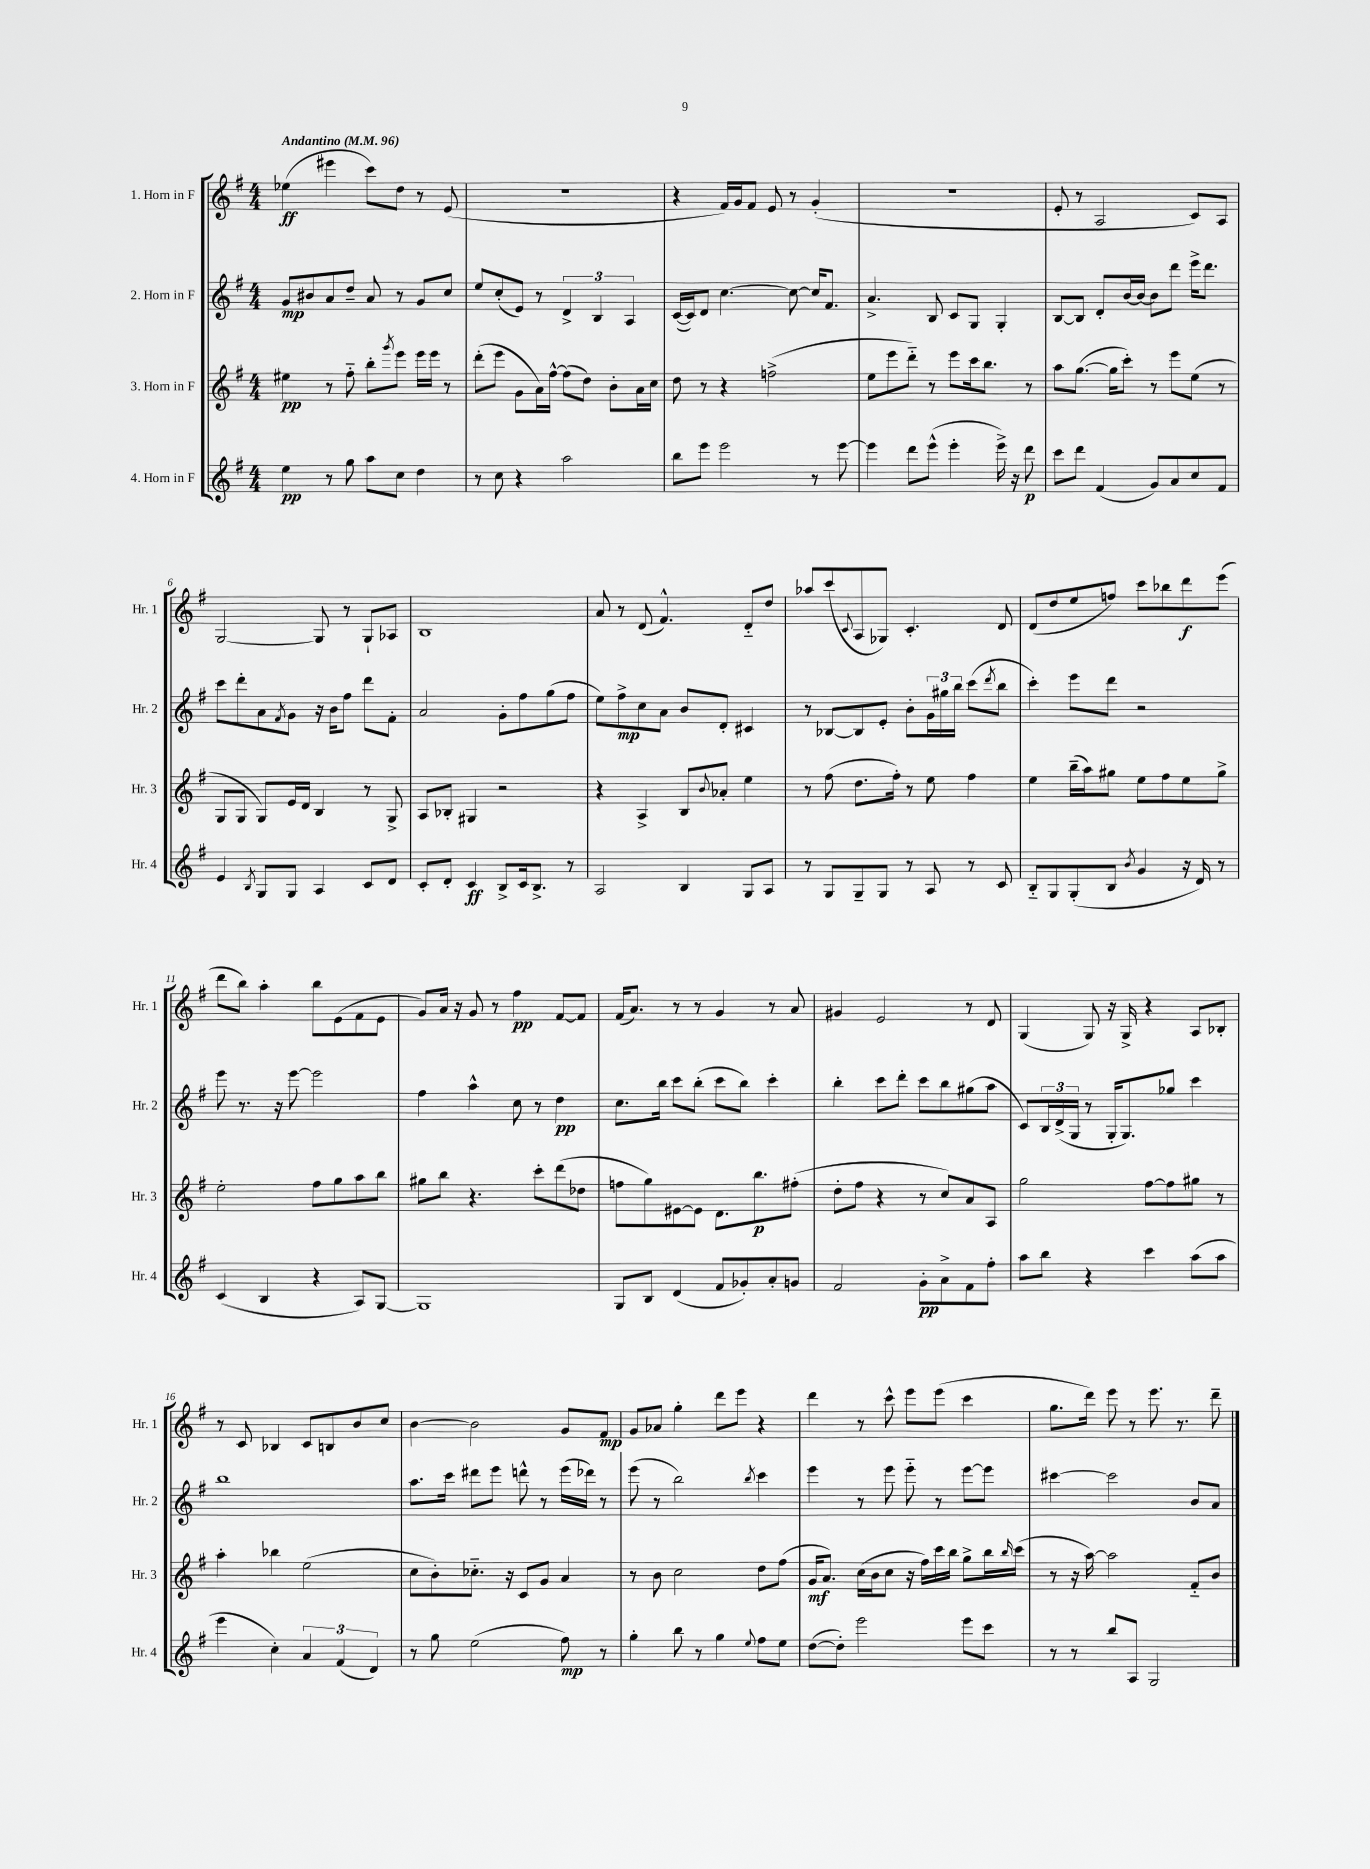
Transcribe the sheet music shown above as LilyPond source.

<<
\new StaffGroup <<
\new Staff = "s0" \with { instrumentName = "1. Horn in F" shortInstrumentName = "Hr. 1" } {
    \clef treble \key g \major \numericTimeSignature \time 4/4 \tempo "Andantino" 4 = 96
    ees''4\ff( eis'''4 c'''8) d''8 r8 e'8( |
    R1 |
    r4 fis'16) g'16 fis'8 e'8 r8 g'4-.( |
    R1 |
    e'8-. r8 a2 c'8) a8 |
    g2~ g8 r8 g8-! aes8 |
    b1 |
    a'8 r8 d'8( fis'4.-^) d'8-_ d''8 |
    aes''8 c'''8( \appoggiatura { c'8 } a8 ges8) c'4.-. d'8 |
    d'8( d''8 e''8 f''8) c'''8 bes''8 d'''8\f e'''8( |
    d'''8 b''8) a''4-. b''8 e'8( fis'8 e'8 |
    g'8) a'16 r16 g'8 r8 fis''4\pp fis'8~ fis'8 |
    fis'16( a'8.) r8 r8 g'4 r8 a'8 |
    gis'4 e'2 r8 d'8 |
    g4( g8) r16 g16-> r4 a8 bes8-. |
    r8 c'8 bes4 c'8 b8 b'8 c''8 |
    b'4~ b'2 g'8 fis'8\mp |
    g'8 aes'8 g''4-. d'''8 e'''8 r4 |
    d'''4 r8 c'''8-^ e'''8 e'''8( c'''4 |
    g''8. d'''16) e'''8 r8 e'''8. r8. d'''8-- \bar "|." |
}
\new Staff = "s1" \with { instrumentName = "2. Horn in F" shortInstrumentName = "Hr. 2" } {
    \clef treble \key g \major \numericTimeSignature \time 4/4
    g'8\mp bis'8 a'8 d''8-- a'8 r8 g'8 c''8 |
    e''8 c''8-.( e'8) r8 \tuplet 3/2 { d'4-> b4 a4 } |
    c'16~( c'16) d'8 c''4.~ c''8~ c''16 fis'8. |
    a'4.-> b8 c'8 g8 g4-. |
    b8~ b8 d'8-. b'16~ b'16~ b'8 d'''8 e'''16-> d'''8. |
    c'''8 d'''8-. a'8 \acciaccatura { fis'8 } g'8 r16 b'16 fis''8 d'''8 fis'8-. |
    a'2 g'8-. fis''8 g''8( fis''8 |
    e''8) fis''8->\mp c''8 a'8 b'8 d'8-. cis'4 |
    r8 bes8~ bes8 e'8-. b'8-. \tuplet 3/2 { g'16 gis''16 b''16 } c'''8( \acciaccatura { d'''8 } b''8 |
    c'''4-.) e'''8 d'''8 r2 |
    e'''8 r8. r16 e'''8~ e'''2 |
    fis''4 a''4-^ c''8 r8 d''4\pp |
    c''8. b''16 c'''8 b''8-.( c'''8 b''8) c'''4-. |
    b''4-. c'''8 d'''8-. c'''8 b''8 gis''8( a''8 |
    c'8) \tuplet 3/2 { b16 d'16->( g16 } r8 g16-. g8.) ges''8 c'''4 |
    b''1 |
    a''8. c'''16 dis'''8 e'''8 d'''8-^ r8 e'''16( des'''16) r8 |
    e'''8( r8 b''2) \acciaccatura { b''8 } c'''4 |
    e'''4 r8 e'''8 e'''8-_ r8 e'''8~ e'''8 |
    cis'''4~ cis'''2 b'8 a'8 \bar "|." |
}
\new Staff = "s2" \with { instrumentName = "3. Horn in F" shortInstrumentName = "Hr. 3" } {
    \clef treble \key g \major \numericTimeSignature \time 4/4
    eis''4\pp r8 fis''8-_ b''8-. \acciaccatura { g'''8 } e'''8 e'''16 e'''16 r8 |
    d'''8-.( e'''8 g'8 a'16) fis''16~-^ fis''8( d''8) b'8-. a'16 c''16 |
    d''8 r8 r4 f''2->( |
    e''8 e'''8 d'''8-_) r8 e'''8 c'''16 b''8. r8 |
    a''8 g''8.~( g''16 c'''8-.) r8 e'''8 e''8( r8 |
    g8 g8 g8) e'16 d'16 b4 r8 g8-> |
    a8 bes8-. gis4 r2 |
    r4 a4-> b8 \appoggiatura { b'8 } aes'8-. e''4 |
    r8 fis''8( d''8. fis''16-.) r8 e''8 fis''4 |
    e''4 b''16--( a''16) gis''8 e''8 fis''8 e''8 gis''8-> |
    e''2-. fis''8 g''8 a''8 b''8 |
    gis''8 b''8 r4. c'''8-. d'''8( des''8 |
    f''8 g''8) eis'8~ eis'8 d'8. b''8.\p fis''8-.( |
    d''8-. fis''8 r4 r8 c''8) a'8 a8 |
    g''2 fis''8~ fis''8 gis''8 r8 |
    a''4-. bes''4 e''2( |
    c''8 b'8-.) ces''8.-_ r16 c'8 g'8 a'4 |
    r8 b'8 c''2 d''8 fis''8( |
    g'16\mf a'8.) c''16( b'16 c''8 r16 fis''16) c'''16 b''16 g''8-> b''16 \grace { b''16 } c'''16( |
    r8 r16 a''16~) a''2 fis'8-_ b'8 \bar "|." |
}
\new Staff = "s3" \with { instrumentName = "4. Horn in F" shortInstrumentName = "Hr. 4" } {
    \clef treble \key g \major \numericTimeSignature \time 4/4
    e''4\pp r8 g''8 a''8 c''8 d''4 |
    r8 c''8 r4 a''2 |
    b''8 e'''8 e'''2 r8 e'''8~ |
    e'''4 d'''8 e'''8-^( e'''4-. e'''16->) r16 d'''8\p |
    c'''8 d'''8 fis'4( g'8) a'8 c''8 fis'8 |
    e'4 \acciaccatura { b8 } g8 g8 a4 c'8 d'8 |
    c'8-. d'8-. c'4\ff b8-> c'16 b8.-> r8 |
    a2 b4 g8 a8 |
    r8 g8 g8-- g8 r8 a8 r8 c'8 |
    b8-_ g8 g8-.( b8 \acciaccatura { b'8 } g'4 r16 d'16) r8 |
    c'4( b4 r4 a8) g8~ |
    g1 |
    g8 b8 d'4( fis'8 ges'8-.) a'8-. g'8 |
    fis'2 g'8-.\pp a'8-> fis'8 fis''8-. |
    a''8 b''8 r4 c'''4 a''8( a''8 |
    e'''4 c''4-.) \tuplet 3/2 { a'4 fis'4( d'4) } |
    r8 g''8 e''2( fis''8\mp) r8 |
    g''4-. b''8 r8 g''4 \appoggiatura { e''8 } fis''8 e''8 |
    d''8~( d''8-.) e'''2 e'''8 c'''8 |
    r8 r8 b''8 a8 g2 \bar "|." |
}
>>
>>
